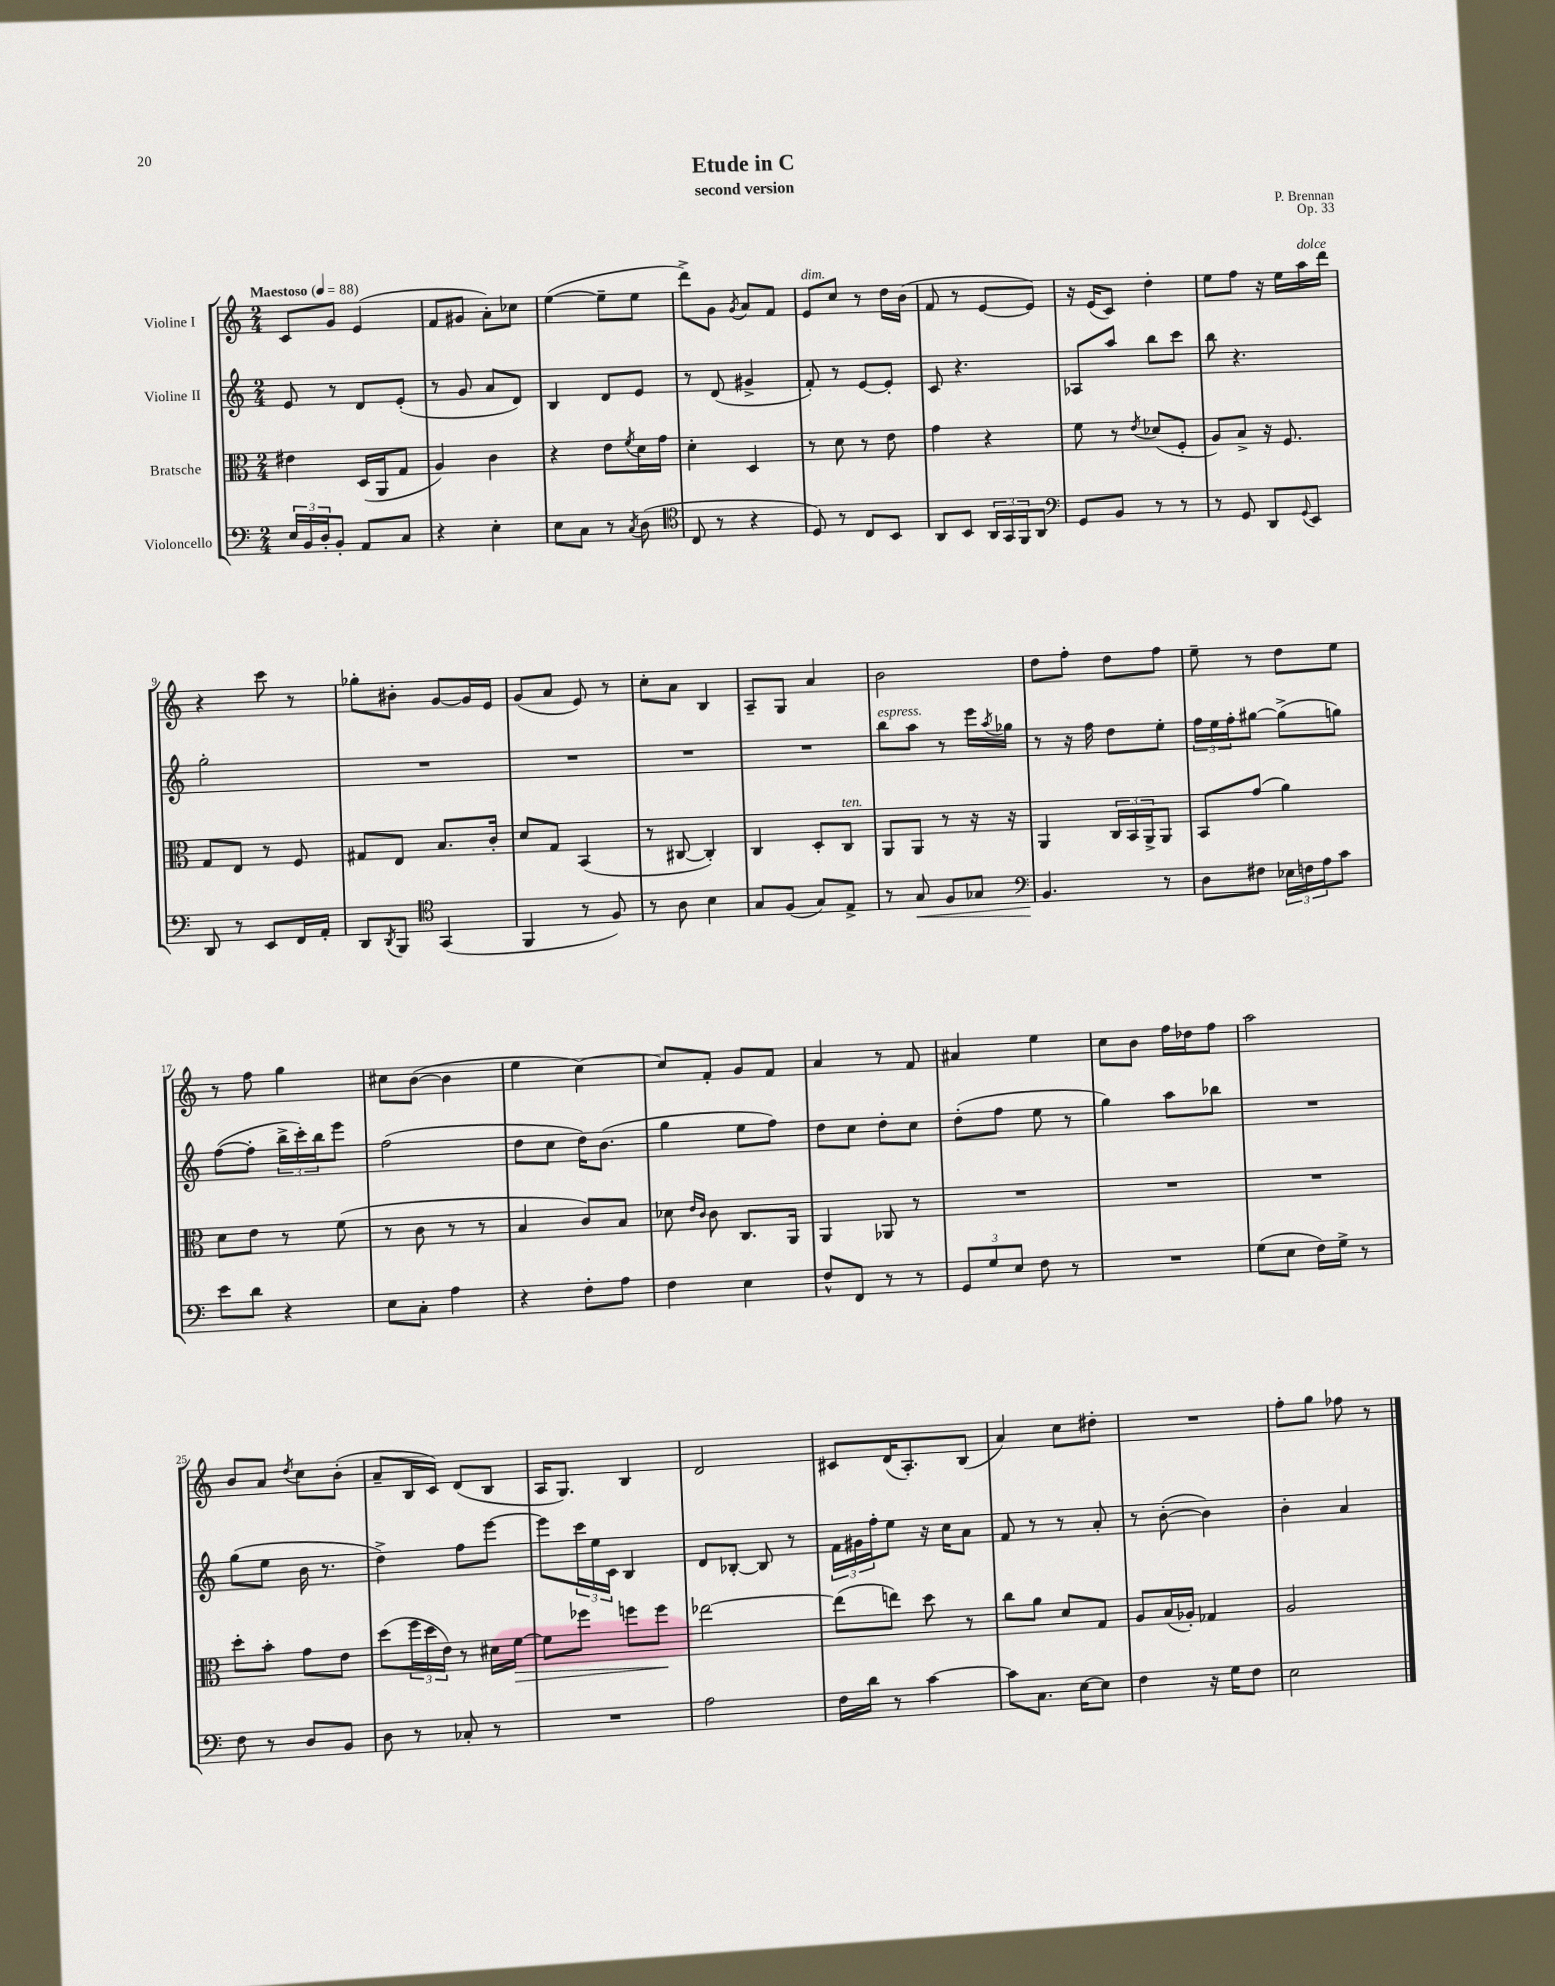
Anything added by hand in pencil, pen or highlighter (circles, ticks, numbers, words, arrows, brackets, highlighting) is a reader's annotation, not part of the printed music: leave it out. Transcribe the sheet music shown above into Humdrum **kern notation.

**kern	**dynam	**kern	**dynam	**kern	**kern
*part4	*part4	*part3	*part3	*part2	*part1
*staff4	*staff4	*staff3	*staff3	*staff2	*staff1
*I"Violoncello	*	*I"Bratsche	*	*I"Violine II	*I"Violine I
*clefF4	*	*clefC3	*	*clefG2	*clefG2
*k[]	*	*k[]	*	*k[]	*k[]
*M2/4	*	*M2/4	*	*M2/4	*M2/4
*MM88	*	*MM88	*	*MM88	*MM88
=1	=1	=1	=1	=1	=1
!	!	!	!	!	!LO:TX:a:B:t=Maestoso
24E/LL	.	4e#X\	.	8e/	8c/L
24BB/	.	.	.	.	.
24D'/J	.	.	.	.	.
8BB'/J	.	.	.	8r	8g/J
8AA/L	.	(16D/LL	.	8d/L	(4e/
.	.	16AA/J	.	.	.
8C/J	.	8G/J	.	(8e'/J	.
=2	=2	=2	=2	=2	=2
4r	.	4A/)	.	8r	8f/L
.	.	.	.	8g/	8g#X/J
4E'\	.	4c\	.	8a/L	8a'\L)
.	.	.	.	8d/J)	8cc-X\J
=3	=3	=3	=3	=3	=3
8E\L	.	4r	.	4B/	([4ee\
8C\J	.	.	.	.	.
8r	.	8e\L	.	8d/L	8ee~\L]
8qC/	.	8qf/	.	.	.
(8D\	.	16d\L	.	8e/J	8ee\J
.	.	16g\JJ	.	.	.
=4	=4	=4	=4	=4	=4
*clefC4	*	*	*	*	*
8C/	.	4d'\	.	8r	8ddd^\L)
8r	.	.	.	(8d/	8g\J
.	.	.	.	.	8qg/
4r	.	4D/	.	4g#X^/	8a/L
.	.	.	.	.	8f/J
=5	=5	=5	=5	=5	=5
!	!	!	!	!	!LO:TX:a:i:t=dim.
8D/)	.	8r	.	8f'/)	8e/L
8r	.	8d\	.	8r	8cc/J
8C/L	.	8r	.	[8e/L	8r
8BB/J	.	8e\	.	8e'/J]	16dd\LL
.	.	.	.	.	(16b\JJ
=6	=6	=6	=6	=6	=6
8AA/L	.	4g\	.	8c/	8f/
8BB/J	.	.	.	4.r	8r
24AA/LL	.	4r	.	.	[8e/L
24GG/	.	.	.	.	.
24FF/J	.	.	.	.	.
8AA/J	.	.	.	.	8e/J])
=7	=7	=7	=7	=7	=7
*clefF4	*	*	*	*	*
8GG/L	.	8f\	.	8A-X/L	16r
.	.	.	.	.	(16e/KL
8BB/J	.	8r	.	8aa/J	8c/J)
.	.	8qe/	.	.	.
8r	.	(8d-X/L	.	8bb\L	4dd'\
8r	.	8F'/J	.	8ccc\J	.
=8	=8	=8	=8	=8	=8
8r	.	8A/L)	.	8bb\	8ee\L
8GG/	.	8B^/J	.	4.r	8ff\J
8DD/L	.	16r	.	.	16r
.	.	8.F/	.	.	16ee\LL
8qqGG/	.	.	.	.	.
!	!	!	!	!	!LO:TX:a:i:t=dolce
8EE/J	.	.	.	.	16aa\
.	.	.	.	.	16ddd\JJ
!!LO:LB:g=z
=9	=9	=9	=9	=9	=9
8DD/	.	8G/L	.	2gg'\	4r
8r	.	8E/J	.	.	.
8EE/L	.	8r	.	.	8ccc\
16FF/L	.	8F/	.	.	8r
16AA'/JJ	.	.	.	.	.
=10	=10	=10	=10	=10	=10
8DD/L	.	8G#X/L	.	2r	8gg-X'\L
8qDD/	.	.	.	.	.
8BBB/J	.	8E/J	.	.	8b#X'\J
*clefC4	*	*	*	*	*
(4GG/	.	8.B/L	.	.	[8g/L
.	.	.	.	.	16g/L]
.	.	16c'/Jk	.	.	16e/JJ
=11	=11	=11	=11	=11	=11
4FF/	.	8d/L	.	2r	(8g/L
.	.	8G/J	.	.	8a/J
8r	.	(4BB/	.	.	8e/)
8F/)	.	.	.	.	8r
=12	=12	=12	=12	=12	=12
8r	.	8r	.	2r	8cc'\L
8A\	.	[8C#X/	.	.	8a\J
4B\	.	4C#'/])	.	.	4B/
=13	=13	=13	=13	=13	=13
8G/L	.	4C/	.	2r	8A~/L
(8F/J	.	.	.	.	8G/J
8G/L)	.	8D'/L	.	.	4a/
!	!	!LO:TX:a:i:t=ten.	!	!	!
8E^/J	.	8C/J	.	.	.
=14	=14	=14	=14	=14	=14
!	!	!	!	!LO:TX:a:i:t=espress.	!
8r	.	8AA/L	.	8bb\L	2b\
!	!LO:HP:b	!	!	!	!
8G/	<	8AA/J	.	8aa\J	.
8F/L	.	8r	.	8r	.
8G-X/J	.	16r	.	16eee\LL	.
.	.	.	.	8qaa/	.
.	.	16r	.	16gg-X\JJ	.
=15	=15	=15	=15	=15	=15
*clefF4	*	*	*	*	*
4.BB/	.	4AA/	.	8r	8dd\L
.	.	.	.	16r	8ff'\J
.	.	.	.	16ff\	.
.	.	24C/LL	.	8dd\L	8dd\L
.	.	24BB/	.	.	.
.	.	24AA^/J	.	.	.
8r	[	8AA/J	.	8ee'\J	8ff\J
=16	=16	=16	=16	=16	=16
8D\L	.	8BB/L	.	24ff\LL	8ee~\
.	.	.	.	24ee\	.
.	.	.	.	24ff'\J	.
8F#X\J	.	(8g/J	.	[8gg#X\J	8r
24E-X\LL	.	4a\)	.	(8gg#^\L]	8dd\L
24Fn\	.	.	.	.	.
24A\J	.	.	.	.	.
8c\J	.	.	.	8ggn\J)	8ee\J
!!LO:LB:g=z
=17	=17	=17	=17	=17	=17
8e\L	.	8d\L	.	([8ff\L	8r
8d\J	.	8e\J	.	8ff'\J]	8ff\
4r	.	8r	.	24bb^\LL	4gg\
.	.	.	.	24ccc'\)	.
.	.	.	.	24bb\J	.
.	.	(8f\	.	8eee\J	.
=18	=18	=18	=18	=18	=18
8E\L	.	8r	.	(2ff\	8cc#X\L
8C'\J	.	8c\	.	.	([8b\J
4A\	.	8r	.	.	4b\]
.	.	8r	.	.	.
=19	=19	=19	=19	=19	=19
4r	.	4B/	.	8dd\L	4ee\
.	.	.	.	8cc\J	.
8F'\L	.	8c/L)	.	16dd\KL)	[4cc\)
.	.	.	.	(8.b\J	.
8A\J	.	8B/J	.	.	.
=20	=20	=20	=20	=20	=20
4F\	.	8d-X\	.	4gg\	8cc/L]
.	.	16qqe/LL	.	.	.
.	.	16qqc/JJ	.	.	.
.	.	8c\	.	.	8f'/J
4E\	.	8.C/L	.	8ee\L	8g/L
.	.	.	.	8ff\J)	8f/J
.	.	16AA/Jk	.	.	.
=21	=21	=21	=21	=21	=21
8F^^/L	.	4AA/	.	8dd\L	4a/
8FF/J	.	.	.	8cc\J	.
8r	.	8AA-X/	.	8dd'\L	8r
8r	.	8r	.	8cc\J	8f/
=22	=22	=22	=22	=22	=22
12GG/L	.	2r	.	(8dd'\L	4a#X/
12G/	.	.	.	.	.
.	.	.	.	8ff\J	.
12E/J	.	.	.	.	.
8F\	.	.	.	8ee\	4ee\
8r	.	.	.	8r	.
=23	=23	=23	=23	=23	=23
2r	.	2r	.	4gg\)	8cc\L
.	.	.	.	.	8b\J
.	.	.	.	8aa\L	16ff\LL
.	.	.	.	.	16dd-X\J
.	.	.	.	8bb-X\J	8ff\J
=24	=24	=24	=24	=24	=24
(8G\L	.	2r	.	2r	2aa\
8E\J	.	.	.	.	.
16F\LL)	.	.	.	.	.
16G^\JJ	.	.	.	.	.
8r	.	.	.	.	.
!!LO:LB:g=z
=25	=25	=25	=25	=25	=25
8F\	.	8dd'\L	.	(8gg\L	8b/L
8r	.	8b'\J	.	8ee\J	8a/J
.	.	.	.	.	8qdd/
8D/L	.	8g\L	.	16b\	8cc\L
.	.	.	.	8.r	.
8BB/J	.	8e\J	.	.	(8b'\J
=26	=26	=26	=26	=26	=26
8D\	.	(8dd\L	.	4dd^\)	8a~/L
8r	.	24ff\L	.	.	16B/L
.	.	24dd\	.	.	.
.	.	.	.	.	16c/JJ)
.	.	24e\JJ)	.	.	.
8C-X'/	.	8r	.	8ff\L	(8d/L
8r	.	16d#X\LL	.	[8eee\J	8B/J
!	!	!	!LO:HP:b	!	!
.	.	[16f\JJ	>	.	.
=27	=27	=27	=27	=27	=27
2r	.	8f\L]	.	8eee\L]	16A/KL
.	.	.	.	.	8.G/J)
.	.	8ff-X\J	.	24ccc\L	.
.	.	.	.	24ee\	.
.	.	.	.	24c\JJ	.
.	.	8ffn\L	.	4B/	4B/
.	.	8ff\J	.	.	.
.	.	.	]	.	.
=28	=28	=28	=28	=28	=28
2A\	.	[2ee-X\	.	8d/L	2d/
.	.	.	.	[8B-X'/J	.
.	.	.	.	8B-/]	.
.	.	.	.	8r	.
=29	=29	=29	=29	=29	=29
16F\LL	.	(8ee-\L]	.	24f\LL	8c#X/L
.	.	.	.	24g#X\	.
16d\JJ	.	.	.	.	.
.	.	.	.	24ff'\J	.
8r	.	8een\J)	.	8ee\J	(16d/K
.	.	.	.	.	8.A'/)
[4c\	.	8dd\	.	16r	.
.	.	.	.	16cc\KL	.
.	.	8r	.	8a\J	(8B/J
=30	=30	=30	=30	=30	=30
8c\L]	.	8cc\L	.	8f/	4a/)
8.C\J	.	8a\J	.	8r	.
.	.	8d/L	.	8r	8cc\L
[16E\KL	.	.	.	.	.
8E\J]	.	8G/J	.	8a'/	8dd#X'\J
=31	=31	=31	=31	=31	=31
4F\	.	8A/L	.	8r	2r
.	.	(16B/L	.	([8b'\	.
.	.	16A-X'/JJ)	.	.	.
16r	.	4G-X/	.	4b\])	.
16G\KL	.	.	.	.	.
8F\J	.	.	.	.	.
=32	=32	=32	=32	=32	=32
2E\	.	2A/	.	4b'\	8ff'\L
.	.	.	.	.	8gg\J
.	.	.	.	4a/	8ff-X\
.	.	.	.	.	8r
==	==	==	==	==	==
*-	*-	*-	*-	*-	*-
